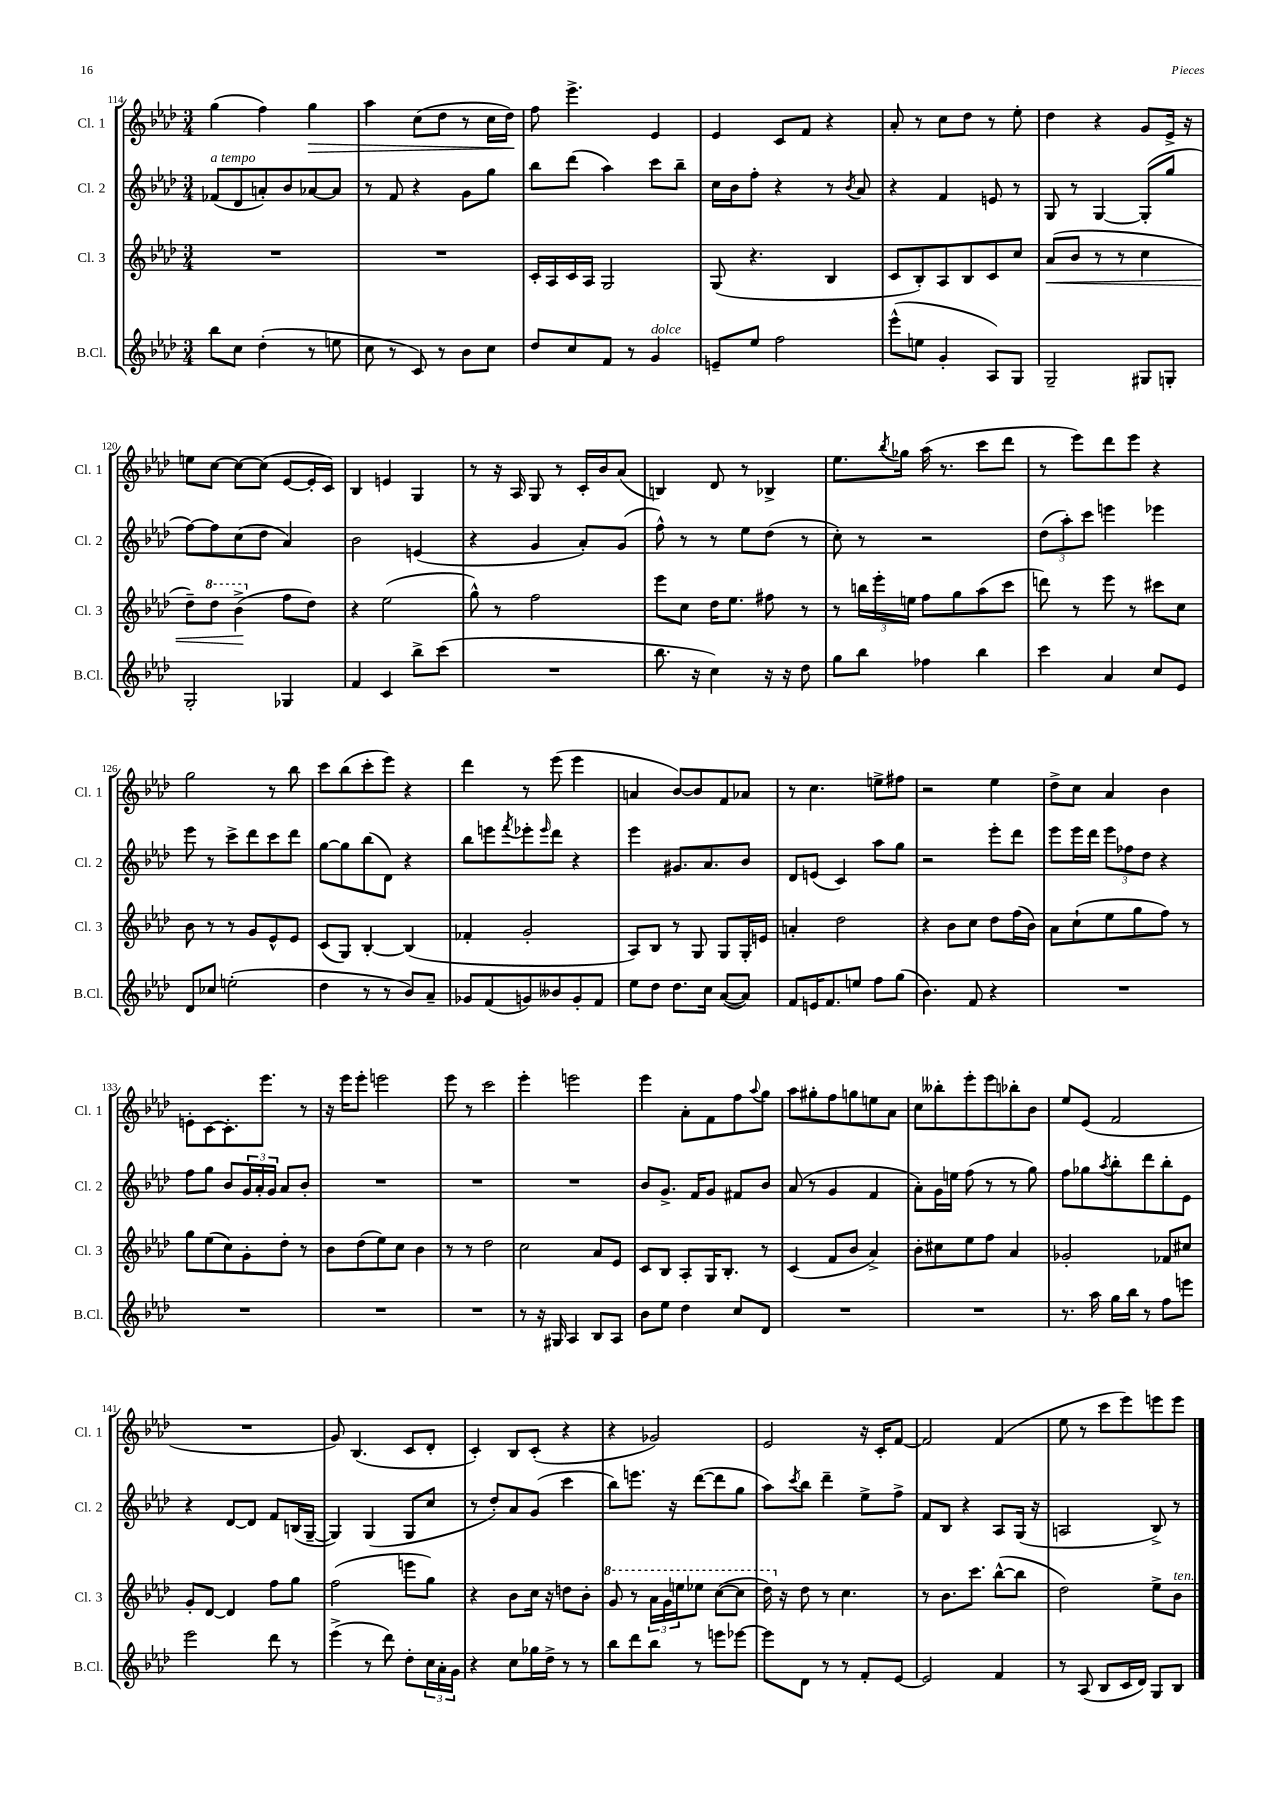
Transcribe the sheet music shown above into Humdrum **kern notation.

**kern	**kern	**kern	**kern
*staff4	*staff3	*staff2	*staff1
*clefG2	*clefG2	*clefG2	*clefG2
*k[b-e-a-d-]	*k[b-e-a-d-]	*k[b-e-a-d-]	*k[b-e-a-d-]
*M3/4	*M3/4	*M3/4	*M3/4
8bb-	2.r	(8f-	(4gg
8cc	.	8d-	.
(4dd-'	.	8a')	4ff)
.	.	8b-	.
8r	.	[8a-	4gg
8ee	.	8a-]	.
=	=	=	=
8cc	2.r	8r	4aa-
8r	.	8f	.
8c)	.	4r	(8cc
8r	.	.	8dd-
8b-	.	8g	8r
8cc	.	8gg	16cc
.	.	.	16dd-)
=	=	=	=
8dd-	16c'	8bb-	8ff
.	16A-	.	.
8cc	16c	(8ddd-	4.eee-^
.	16A-	.	.
8f	2G	4aa-)	.
8r	.	.	.
4g	.	8ccc	4e-
.	.	8bb-~	.
=	=	=	=
8e~	(8G	16cc	4e-
.	.	16b-	.
8ee-	4.r	8ff'	.
2ff	.	4r	8c
.	.	.	8f
.	4B-	8r	4r
.	.	8qb-	.
.	.	8a-	.
=	=	=	=
(8eee-^^	8c	4r	8a-'
8ee	8B-')	.	8r
4g'	8A-	4f	8cc
.	8B-	.	8dd-
8A-)	8c	8e	8r
8G	8cc	8r	8ee-'
=	=	=	=
2G~	(8a-	8G	4dd-
.	8b-	8r	.
.	8r	[4G	4r
.	8r	.	.
8G#	4cc	(8G']	8g
8G'	.	8gg	16e-^
.	.	.	16r
=	=	=	=
2G'	8dd-~)	[8ff)	8ee
.	8ddd-	8ff]	[8cc
.	(4bb-^	(8cc	8cc_
.	.	8dd-	(8cc]
4G-	8ff	4a-)	[8e-
.	8dd-)	.	16e-']
.	.	.	16c)
=	=	=	=
4f	4r	2b-	4B-
4c	(2ee-	.	4e
8bb-^	.	(4e	4G
(8ccc	.	.	.
=	=	=	=
2.r	8gg^^)	4r	8r
.	8r	.	16r
.	.	.	16A-
.	2ff	4g	8G
.	.	.	8r
.	.	8a-')	16c'
.	.	.	16b-
.	.	(8g	(8a-
=	=	=	=
8.bb-	8eee-	8ff^^)	4B)
.	8cc	8r	.
16r	.	.	.
4cc)	16dd-	8r	8d-
.	8.ee-	.	.
.	.	8ee-	8r
16r	8ff#	(8dd-	4B-^
16r	.	.	.
8dd-	8r	8r	.
=	=	=	=
8gg	8r	8cc')	8.ee-
8bb-	24bb	8r	.
.	24eee-'	.	.
.	.	.	8qbb-
.	.	.	16gg-
.	24ee	.	.
4ff-	8ff	2r	(16aa-
.	.	.	8.r
.	8gg	.	.
4bb-	(8aa-	.	8ccc
.	8ccc	.	8ddd-
=	=	=	=
4ccc	8ddd)	(12dd-	8r
.	.	12aa-')	.
.	8r	.	8eee-)
.	.	12ccc	.
4a-	8eee-	4eee	8ddd-
.	8r	.	8eee-
8cc	8ccc#	4eee-	4r
8e-	8cc	.	.
=	=	=	=
8d-	8b-	8eee-	2gg
8cc-	8r	8r	.
(2ee'	8r	8ccc^	.
.	8g	8ddd-	.
.	8e-^^	8ccc	8r
.	8e-	8ddd-	8bb-
=	=	=	=
4dd-	(8c	[8gg	8ccc
.	8G)	8gg]	(8bb-
8r	[4B-'	(8bb-	8ccc'
8r	.	8d-)	8eee-)
8b-)	(4B-]	4r	4r
8a-~	.	.	.
=	=	=	=
8g-	4f-'	8bb-	4ddd-
(8f	.	8eee	.
.	.	8qfff	.
8g)	2g'	8eee-'	8r
.	.	16qqeee-	.
8b--	.	8ddd-	(8eee-
8g'	.	4r	4eee-
8f	.	.	.
=	=	=	=
8ee-	8A-)	4eee-	4a
8dd-	8B-	.	.
8.dd-	8r	8.g#	[8b-)
.	8G	.	8b-]
16cc	.	8.a-	.
([8a-	8G	.	8f
8a-])	16G'	8b-	8a-
.	16e	.	.
=	=	=	=
8f	4a'	8d-	8r
16e	.	(8e	4.cc
8.f	.	.	.
.	2dd-	4c)	.
8ee	.	.	.
8ff	.	8aa-	8ee^
(8gg	.	8gg	8ff#
=	=	=	=
4.b-)	4r	2r	2r
.	8b-	.	.
8f	8cc	.	.
4r	8dd-	8eee-'	4ee-
.	(16ff	8ddd-	.
.	16b-)	.	.
=	=	=	=
2.r	8a-	8eee-	8dd-^
.	(8cc`	16eee-	8cc
.	.	16ddd-	.
.	8ee-	12eee-	4a-
.	.	12ff-	.
.	8gg	.	.
.	.	12dd-	.
.	8ff)	4r	4b-
.	8r	.	.
=	=	=	=
2.r	8gg	8ff	8e'
.	(8ee-	8gg	[8c
.	8cc)	8b-	8.c']
.	8g'	24g	.
.	.	24a-'	.
.	.	.	8.eee-
.	.	24g	.
.	8dd-'	8a-	.
.	8r	8b-'	8r
=	=	=	=
2.r	8b-	2.r	16r
.	.	.	16eee-
.	(8dd-	.	8eee-'
.	8ee-)	.	2eee
.	8cc	.	.
.	4b-	.	.
=	=	=	=
2.r	8r	2.r	8eee-
.	8r	.	8r
.	2dd-	.	2ccc
=	=	=	=
8r	2cc	2.r	4eee-'
16r	.	.	.
16G#	.	.	.
4A-	.	.	2eee
8B-	8a-	.	.
8A-	8e-	.	.
=	=	=	=
8b-	8c	8b-	4eee-
8ee-	8B-	8.g^	.
4dd-	8A-'	.	8a-'
.	.	16f	.
.	16G	8g	8f
.	8.B-'	.	.
8cc	.	8f#	8ff
.	.	.	8qqaa-
8d-	8r	8b-	8gg
=	=	=	=
2.r	(4c	(8a-	8aa-
.	.	8r	8gg#'
.	8f	4g	8ff
.	8b-	.	8gg
.	4a-^)	4f	8ee
.	.	.	8a-
=	=	=	=
2.r	8b-'	8a-')	8cc
.	8cc#	16g	8bb--'
.	.	16ee	.
.	8ee-	(8ff	8eee-'
.	8ff	8r	8eee-
.	4a-	8r	8bb-'
.	.	8gg)	8b-
=	=	=	=
8.r	2g-'	8ff	8ee-
.	.	8gg-	(8e-
16aa-	.	.	.
.	.	8qaa-	.
16gg	.	8bb-'	2f
16bb-	.	.	.
8r	.	8ddd-	.
8ff	8f-	8bb-'	.
8eee	8cc#	8e-	.
=	=	=	=
2eee-	8g'	4r	2.r
.	[8d-	.	.
.	4d-]	[8d-	.
.	.	8d-]	.
8ddd-	8ff	8f	.
8r	8gg	(16B	.
.	.	[16G~	.
=	=	=	=
(4eee-^	(2ff	4G])	8g)
.	.	.	(4.B-
8r	.	(4G	.
8ddd-)	.	.	.
8dd-'	8eee	8G	8c
24cc	8gg)	8cc	8d-'
24a-'	.	.	.
24g	.	.	.
=	=	=	=
4r	4r	8r	4c')
.	.	8dd-')	.
8cc	8b-	8a-	8B-
16gg-	16cc	(8g	(8c'
16dd-^	16r	.	.
8r	8dd	4ccc	4r
8r	8b-'	.	.
=	=	=	=
8bb-	8gg	8bb-)	4r
8ddd-	8r	8.eee	.
8bb-	24aa-	.	2g-)
.	24gg	.	.
.	.	16r	.
.	24eee	.	.
8r	8eee-	([8ddd-	.
8eee	([8ccc	8ddd-]	.
[8eee-	8ccc]	8gg	.
=	=	=	=
8eee-]	16ddd-)	8aa-)	2e-
.	16r	.	.
.	.	8qccc	.
8d-	8dd-	8bb-	.
8r	8r	4ddd-~	.
8r	4.cc	.	.
8f'	.	8ee-^	16r
.	.	.	16c'
[8e-	.	8ff^	[8f
=	=	=	=
2e-]	8r	8f	2f]
.	8.b-	8B-	.
.	.	4r	.
.	8.ccc	.	.
4f	([8bb-^^	8A-	(4f
.	8bb-]	(16G	.
.	.	16r	.
=	=	=	=
8r	2dd-)	2A	8ee-
(8A-	.	.	8r
8B-	.	.	8ccc
16c	.	.	8eee-)
16d-)	.	.	.
8G	8ee-^	8B-^)	8eee
8B-	8b-	8r	8eee
==	==	==	==
*-	*-	*-	*-
